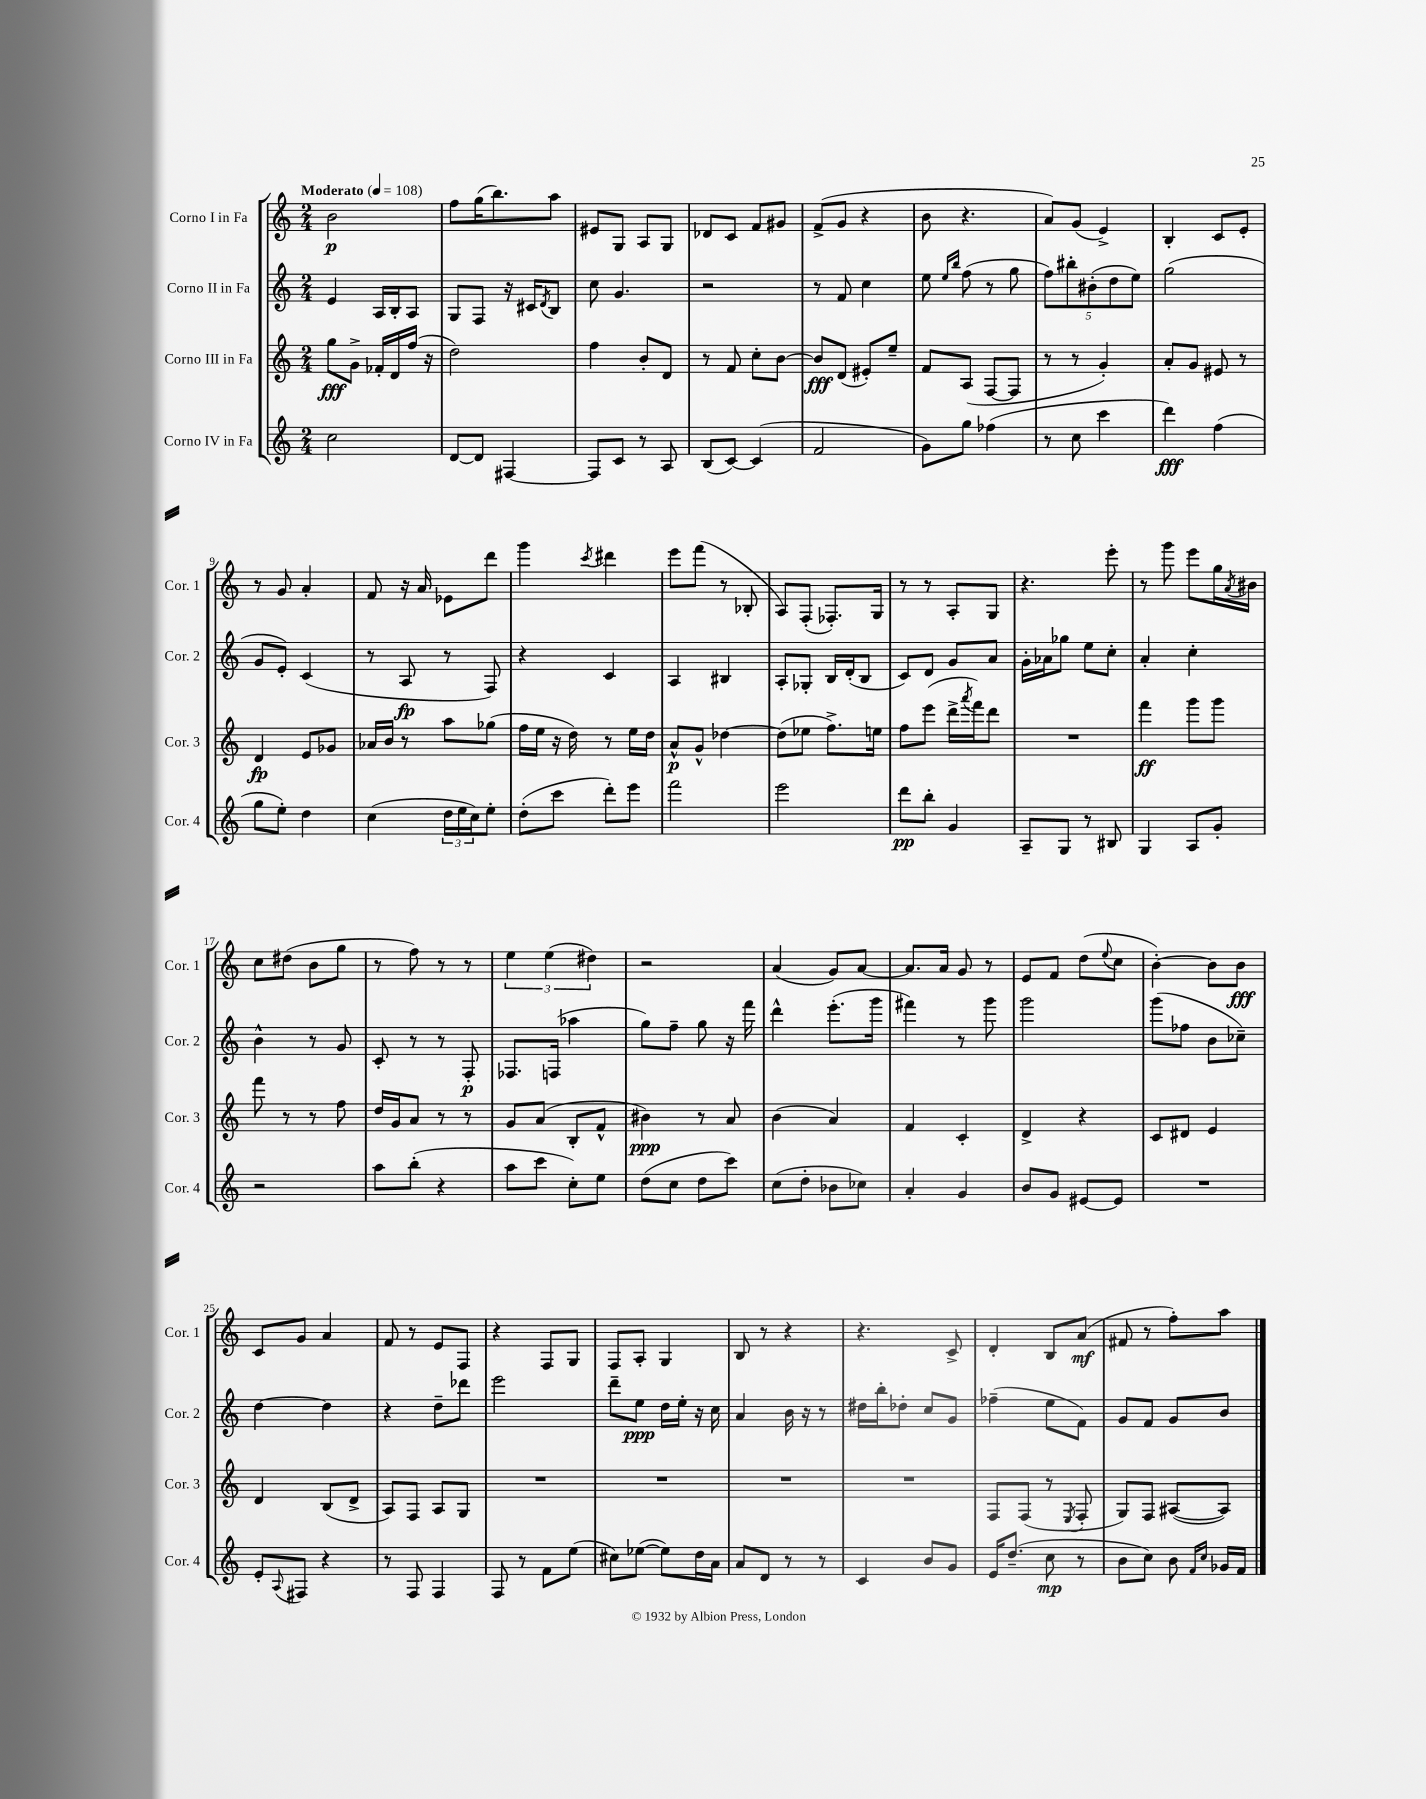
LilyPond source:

<<
\new StaffGroup <<
\new Staff = "s0" \with { instrumentName = "Corno I in Fa" shortInstrumentName = "Cor. 1" } {
    \clef treble \key c \major \numericTimeSignature \time 2/4 \tempo "Moderato" 4 = 108
    b'2\p |
    f''8 g''16( b''8.) a''8 |
    eis'8 g8 a8 g8 |
    des'8 c'8 f'8 gis'8 |
    f'8->( g'8 r4 |
    b'8 r4. |
    a'8) g'8( e'4->) |
    b4-. c'8 e'8-. |
    r8 g'8 a'4-. |
    f'8 r16 a'16 ees'8 d'''8 |
    g'''4 \acciaccatura { c'''8 } dis'''4 |
    e'''8 f'''8( r8 bes8-. |
    a8) f8-.( fes8.-.) g16 |
    r8 r8 a8-. g8 |
    r4. e'''8-. |
    r8 g'''8 e'''8 g''16 \acciaccatura { a'8 } bis'16 |
    c''8 dis''8( b'8 g''8 |
    r8 f''8) r8 r8 |
    \tuplet 3/2 { e''4 e''4( dis''4) } |
    r2 |
    a'4( g'8) a'8~ |
    a'8. a'16 g'8 r8 |
    e'8 f'8 d''8( \appoggiatura { e''8 } c''8 |
    b'4~-.) b'8 b'8\fff |
    c'8 g'8 a'4 |
    f'8 r8 e'8 f8 |
    r4 f8 g8 |
    f8 a8-. g4 |
    b8 r8 r4 |
    r4. c'8-> |
    d'4-. b8 a'8\mf( |
    fis'8 r8 f''8-.) a''8 \bar "|." |
}
\new Staff = "s1" \with { instrumentName = "Corno II in Fa" shortInstrumentName = "Cor. 2" } {
    \clef treble \key c \major \numericTimeSignature \time 2/4
    e'4 a16 b16-. a8 |
    g8 f8 r16 cis'16 \acciaccatura { d'8 } b8 |
    c''8 g'4. |
    r2 |
    r8 f'8 c''4 |
    e''8 \grace { e''16 b''16 } f''8( r8 g''8 |
    \tuplet 5/4 { f''8) bis''8-. bis'8-.( d''8 e''8) } |
    g''2( |
    g'8 e'8-.) c'4( |
    r8 a8\fp r8 f8) |
    r4 c'4 |
    a4 bis4 |
    a8-. ges8-. b16 d'16-.( b8 |
    c'8) d'8 g'8 a'8 |
    g'16-. aes'16 ges''8 e''8 c''8-. |
    a'4-. c''4-. |
    b'4-^ r8 g'8 |
    c'8-. r8 r8 f8-.\p |
    fes8. f16( aes''4 |
    g''8) f''8-- g''8 r16 f'''16 |
    d'''4-^ e'''8.-.( g'''16 |
    fis'''4) r8 g'''8 |
    g'''2 |
    g'''8( fes''8 b'8 ces''8--) |
    d''4~ d''4 |
    r4 d''8-- des'''8 |
    e'''2 |
    d'''8-- e''8\ppp d''16 e''16-. r16 c''16 |
    a'4 b'16 r16 r8 |
    dis''16 b''16-. des''8-. c''8 g'8 |
    fes''4--( e''8 f'8) |
    g'8 f'8 g'8 b'8 \bar "|." |
}
\new Staff = "s2" \with { instrumentName = "Corno III in Fa" shortInstrumentName = "Cor. 3" } {
    \clef treble \key c \major \numericTimeSignature \time 2/4
    g''8\fff g'8-> fes'16-. d'16 f''16( r16 |
    d''2) |
    f''4 b'8-. d'8 |
    r8 f'8 c''8-. b'8~ |
    b'8\fff d'8( eis'8-.) e''8-- |
    f'8 a8( f8~ f8 |
    r8 r8 g'4-.) |
    a'8-. g'8 eis'8 r8 |
    d'4\fp e'8 ges'8 |
    aes'16 b'16 r8 a''8 ges''8( |
    f''16 e''16 r16 d''16) r8 e''16 d''16 |
    a'8-^\p g'8-^ des''4~ |
    des''8( ees''8 f''8.->) e''16 |
    f''8 e'''8( d'''16-> \acciaccatura { a'''8 } f'''16) d'''8 |
    R2 |
    f'''4\ff g'''8 g'''8 |
    f'''8 r8 r8 f''8 |
    d''16 g'16 a'8 r8 r8 |
    g'8 a'8( b8-. f'8-^ |
    bis'4\ppp) r8 a'8 |
    b'4( a'4) |
    f'4 c'4-. |
    d'4-> r4 |
    c'8 dis'8 e'4 |
    d'4 b8( d'8-> |
    a8) f8 a8 g8 |
    R2 |
    R2 |
    R2 |
    R2 |
    f8 f8( r8 \acciaccatura { e8 } f8-. |
    g8) f8 ais8~( ais8) \bar "|." |
}
\new Staff = "s3" \with { instrumentName = "Corno IV in Fa" shortInstrumentName = "Cor. 4" } {
    \clef treble \key c \major \numericTimeSignature \time 2/4
    c''2 |
    d'8~ d'8 fis4~ |
    fis8 c'8 r8 a8 |
    b8( c'8~) c'4( |
    f'2 |
    g'8) g''8 fes''4( |
    r8 c''8 c'''4 |
    d'''4\fff) f''4( |
    g''8 e''8-.) d''4 |
    c''4( \tuplet 3/2 { d''16 e''16 c''16) } e''8-. |
    d''8-.( c'''8 d'''8-.) e'''8 |
    f'''2 |
    e'''2 |
    d'''8\pp b''8-. g'4 |
    a8-- g8 r8 bis8 |
    g4 a8 g'8-. |
    r2 |
    a''8 b''8-.( r4 |
    a''8 c'''8 c''8-.) e''8 |
    d''8( c''8 d''8 c'''8) |
    c''8( d''8-. bes'8 ces''8) |
    a'4-. g'4 |
    b'8 g'8 eis'8~ eis'8 |
    R2 |
    e'8-. \appoggiatura { a8 } fis8 r4 |
    r8 f8 f4 |
    f8 r8 f'8 e''8( |
    cis''8) ees''8~( ees''8) d''16 a'16 |
    a'8 d'8 r8 r8 |
    c'4 b'8 g'8 |
    e'16 d''8.--( c''8\mp r8 |
    b'8 c''8) b'8 \grace { f'16 c''16 } ges'16 f'16 \bar "|." |
}
>>
>>
